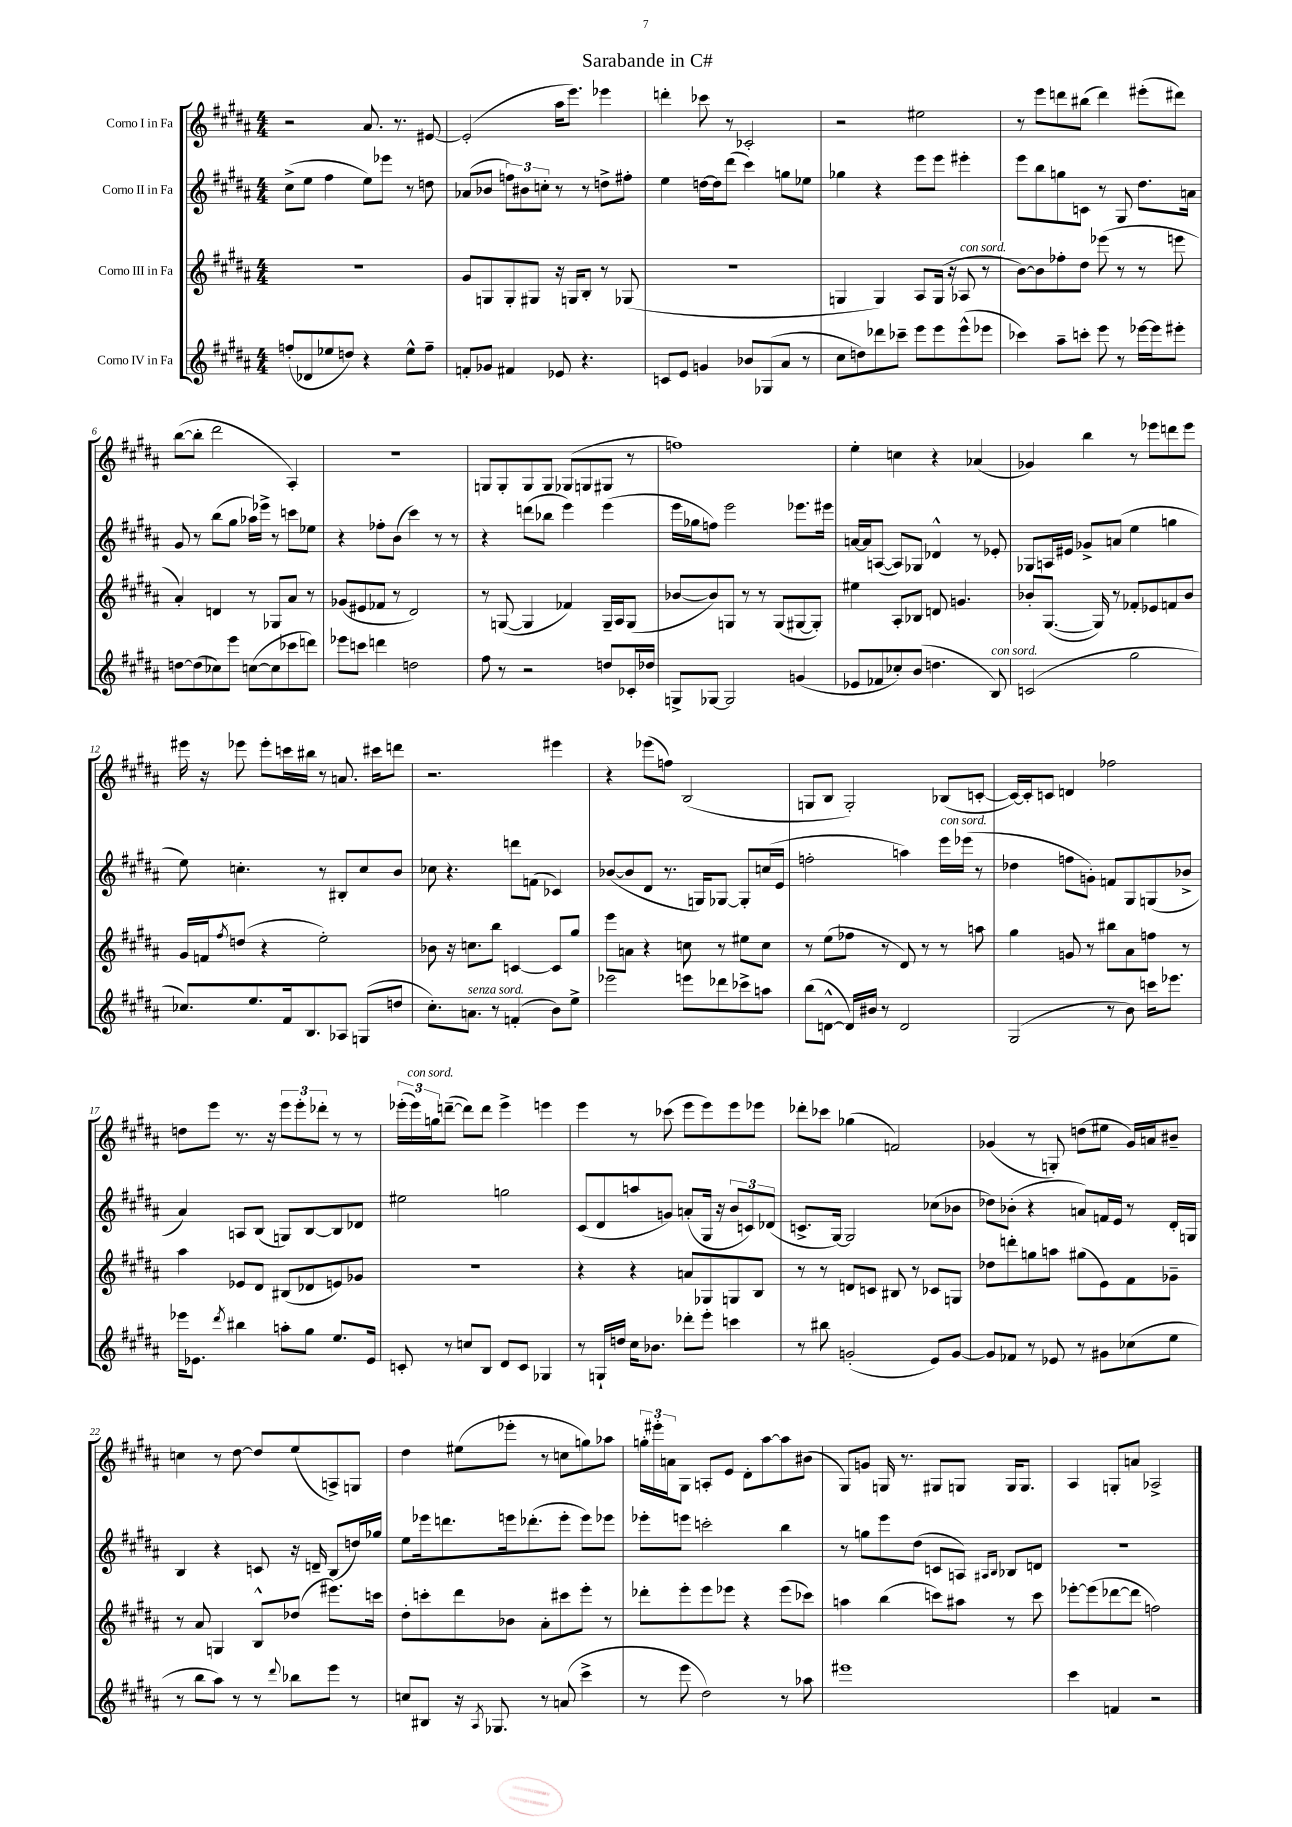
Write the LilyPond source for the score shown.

\header { title = "Sarabande in C#" }
<<
\new StaffGroup <<
\new Staff = "s0" \with { instrumentName = "Corno I in Fa" } {
    \clef treble \key b \major \numericTimeSignature \time 4/4
    r2 ais'8. r8. eis'8~ |
    eis'2-.( ais''16 e'''8.) ees'''4 |
    d'''4-. ces'''8 r8 ces'2-. |
    r2 eis''2 |
    r8 e'''8 d'''8 bis''8( d'''4) eis'''8-.( dis'''8) |
    b''8~( b''8-. dis'''2 ais4-.) |
    R1 |
    g8 g8-. g8 g8 ges8( g8 gis8 r8 |
    f''1) |
    e''4-. c''4 r4 aes'4( |
    ges'4) b''4 r8 ees'''8 d'''8 ees'''8 |
    eis'''16 r16 ees'''8 ees'''8-. c'''16 bis''16 r8 a'8. cis'''16 d'''8 |
    r2. eis'''4 |
    r4 ees'''8( f''8) b2( |
    g8 b8 g2-.) bes8( c'8~-. |
    c'16~) c'16-. c'8 d'4 fes''2 |
    d''8 e'''8 r8. r16 \tuplet 3/2 { e'''8 e'''8-. des'''8-. } r8 r8 |
    \tuplet 3/2 { ees'''16-.( ees'''16^\markup { \italic "con sord." }) g''16 } d'''8~--( d'''8) d'''8 ees'''4-> e'''4 |
    e'''4 r8 ces'''8( e'''8 e'''8) e'''8 ees'''8 |
    des'''8-. ces'''8 ges''4( f'2) |
    ges'4( r8 g8-.) d''8( eis''8 ges'16) a'16 bis'8-- |
    c''4 r8 dis''8~ dis''8 e''8( a8->) g8 |
    dis''4 eis''8( ees'''8-. r8 c''8 g''8) aes''8 |
    \tuplet 3/2 { g''16-. eis'''16-. a'16 } gis8 a8-. e'8 dis'8-. ais''8~ ais''8 bis'8( |
    gis8) g'8 g16 r8. gis8 g8 g16 g8. |
    ais4 g8-. a'8 aes2-> \bar "|." |
}
\new Staff = "s1" \with { instrumentName = "Corno II in Fa" } {
    \clef treble \key b \major \numericTimeSignature \time 4/4
    cis''8->( e''8 fis''4 e''8) ees'''8 r8 d''8 |
    aes'8( bes'8 \tuplet 3/2 { f''8) bis'8 c''8-. } r8 r8 d''8-> fis''8-. |
    e''4 d''16~ d''16 dis'''8( cis'''4) g''8 ees''8 |
    ges''4 r4 e'''8 e'''8 eis'''4-. |
    e'''8 b''8 g''8 c'8 r8 gis8 dis''8. a'16 |
    gis'8 r8 b''8( gis''8 aes''16) ees'''16-> r8 c'''8 ees''8 |
    r4 fes''8-. b'8( cis'''4) r8 r8 |
    r4 d'''8( bes''8 e'''4) e'''4( |
    e'''16 ges''16 f''8) e'''2 ees'''8. eis'''16 |
    a'16~ a'16 a8~( a8) ges8 des'4-^ r8 ees'8-. |
    ges8 a16 eis'16 ges'8-> a'8( e''4 g''4 |
    e''8) c''4.-. r8 bis8-. c''8 b'8 |
    ces''8 r4. d'''8 f'8( ces'4) |
    bes'8~( bes'8 dis'8 r8. g16) ges8~ ges8-. c''16( e'16 |
    f''2-. a''4) e'''16^\markup { \italic "con sord." } ees'''16( r8 |
    des''4 f''8 g'8-.) f'8 gis8 g8( bes'8-> |
    ais'4) a8 b8( g8) b8~ b8 des'8 |
    eis''2 g''2 |
    cis'8( dis'8 a''8 g'8) a'8-.( gis16 r16 \tuplet 3/2 { b'8 c'8) des'8( } |
    c'8.-> gis16~) gis2 ces''8( bes'8 |
    des''8) bes'8-.( r4 a'8) f'16 e'16 r8 dis'16-. g16 |
    b4 r4 c'8 r16 d'16-- b8( d''16) ges''16 |
    e''8 ees'''16 d'''8. e'''16 des'''8.-.( e'''8-. e'''8) ees'''8 |
    ees'''8-. e'''8 c'''2-. b''4 |
    r8 g''8 e'''8 dis''8( c'8 a8) \grace { ais16 b16 } bes8 d'8 |
    R1 \bar "|." |
}
\new Staff = "s2" \with { instrumentName = "Corno III in Fa" } {
    \clef treble \key b \major \numericTimeSignature \time 4/4
    R1 |
    gis'8 g8 g8-. gis8 r16 g16 b8-. r8 ges8( |
    R1 |
    g4 g4) ais8 g16( r16 aes8^\markup { \italic "con sord." } r8 |
    b'8~) b'8 fes''8-. dis''8 ees'''8( r8 r8 e'''8 |
    ais'4-.) d'4 r8 ges8 ais'8 r8 |
    ges'8( eis'8 fes'8 r8 dis'2) |
    r8 g8~( g4 fes'4) g16-- ais16 g8( |
    bes'8~ bes'8) g8 r8 r8 g8( gis8~ gis8-.) |
    eis''4 ais8-. bes8 d'8 g'4. |
    bes'8-. gis8.~( gis16) r8 fes'8-. ees'8 f'8 bes'8 |
    gis'16 f'16 \acciaccatura { fis''8 } d''8( r4 e''2-.) |
    bes'8 r16 c''8. b''8 c'4~ c'8 gis''8 |
    e'''8 a'8 r4 c''8 r8 eis''8 c''8 |
    r8 e''8( fes''8 r8 dis'8) r8 r8 a''8 |
    gis''4 g'8 r8 bis''8 ais'8 f''8 r8 |
    ais''4 ees'8 dis'8 bis8( des'8 e'8) ges'8 |
    R1 |
    r4 r4 a'8 ges8 g8 b8 |
    r8 r8 d'8 c'8 bis8 r8 ces'8 g8 |
    des''8 d'''8-. g''8 a''8 gis''8( e'8) fis'8 ges'8-- |
    r8 ais'8 g4 b8-^ des''8( eis'''8.) c'''16 |
    dis''8-. c'''8-. dis'''8 bes'8 ais'8-. cis'''8 e'''8-. r8 |
    des'''8-. e'''8-. e'''8 ees'''8 r4 ees'''8( ces'''8) |
    a''4 b''4( c'''8) ais''8 r8 c'''8 |
    ees'''8~-. ees'''8( des'''8~ des'''8 f''2) \bar "|." |
}
\new Staff = "s3" \with { instrumentName = "Corno IV in Fa" } {
    \clef treble \key b \major \numericTimeSignature \time 4/4
    f''8-.( des'8 ees''8 d''8) r4 ees''8-^ f''8-- |
    f'8-. ges'8 fis'4 ees'8 r4. |
    c'8 e'8 g'4 bes'8 ges8( ais'8 r8 |
    cis''8 d''8) des'''8 ces'''8-- e'''8 e'''8 e'''8-^( ees'''8 |
    ces'''4) ais''8-- c'''8-. e'''8 r8 ees'''16~ ees'''16 eis'''8-. |
    d''8~ d''8( ces''8) e'''8 c''8~( c''8 ces'''8 d'''8) |
    ees'''8 c'''8 d'''4 d''2 |
    fis''8 r8 r2 d''8 ces'16-. des''16 |
    g8-> ges8~ ges2 g'4( |
    ees'8 fes'8 ces''8-.) b'8( d''4. b8^\markup { \italic "con sord." }) |
    c'2( gis''2 |
    ces''8.) e''8. fis'16 b8. aes8 g8( d''8 |
    cis''8.-.) a'8.^\markup { \italic "senza sord." } r8 f'4-.( b'8) e''8-> |
    ees'''2 e'''8 des'''8 ces'''8-> a''8 |
    b''8( d'8~-^ d'16) bis'16 r8 d'2 |
    gis2( r8 b'8) c'''16 ees'''8. |
    ees'''16 ees'8. \acciaccatura { dis'''8 } bis''4 a''8-. gis''8 e''8. ees'16 |
    c'8-. r8 c''8 b8 dis'8 c'8 ges4 |
    r8 g16-! d''16 cis''16 bes'8. des'''8-. e'''8-. c'''4 |
    r8 bis''8 g'2-.( e'8) g'8~ |
    g'8 fes'8 r8 ees'8 r8 gis'8 ces''8( e''8 |
    r8 b''8 ais''8) r8 r8 \appoggiatura { dis'''8 } bes''8 e'''8 r8 |
    c''8 bis8 r16 \acciaccatura { ais8 } ges8. r8 a'8( cis'''4-> |
    r8 e'''8 dis''2) r8 aes''8 |
    eis'''1 |
    cis'''4 f'4 r2 \bar "|." |
}
>>
>>
